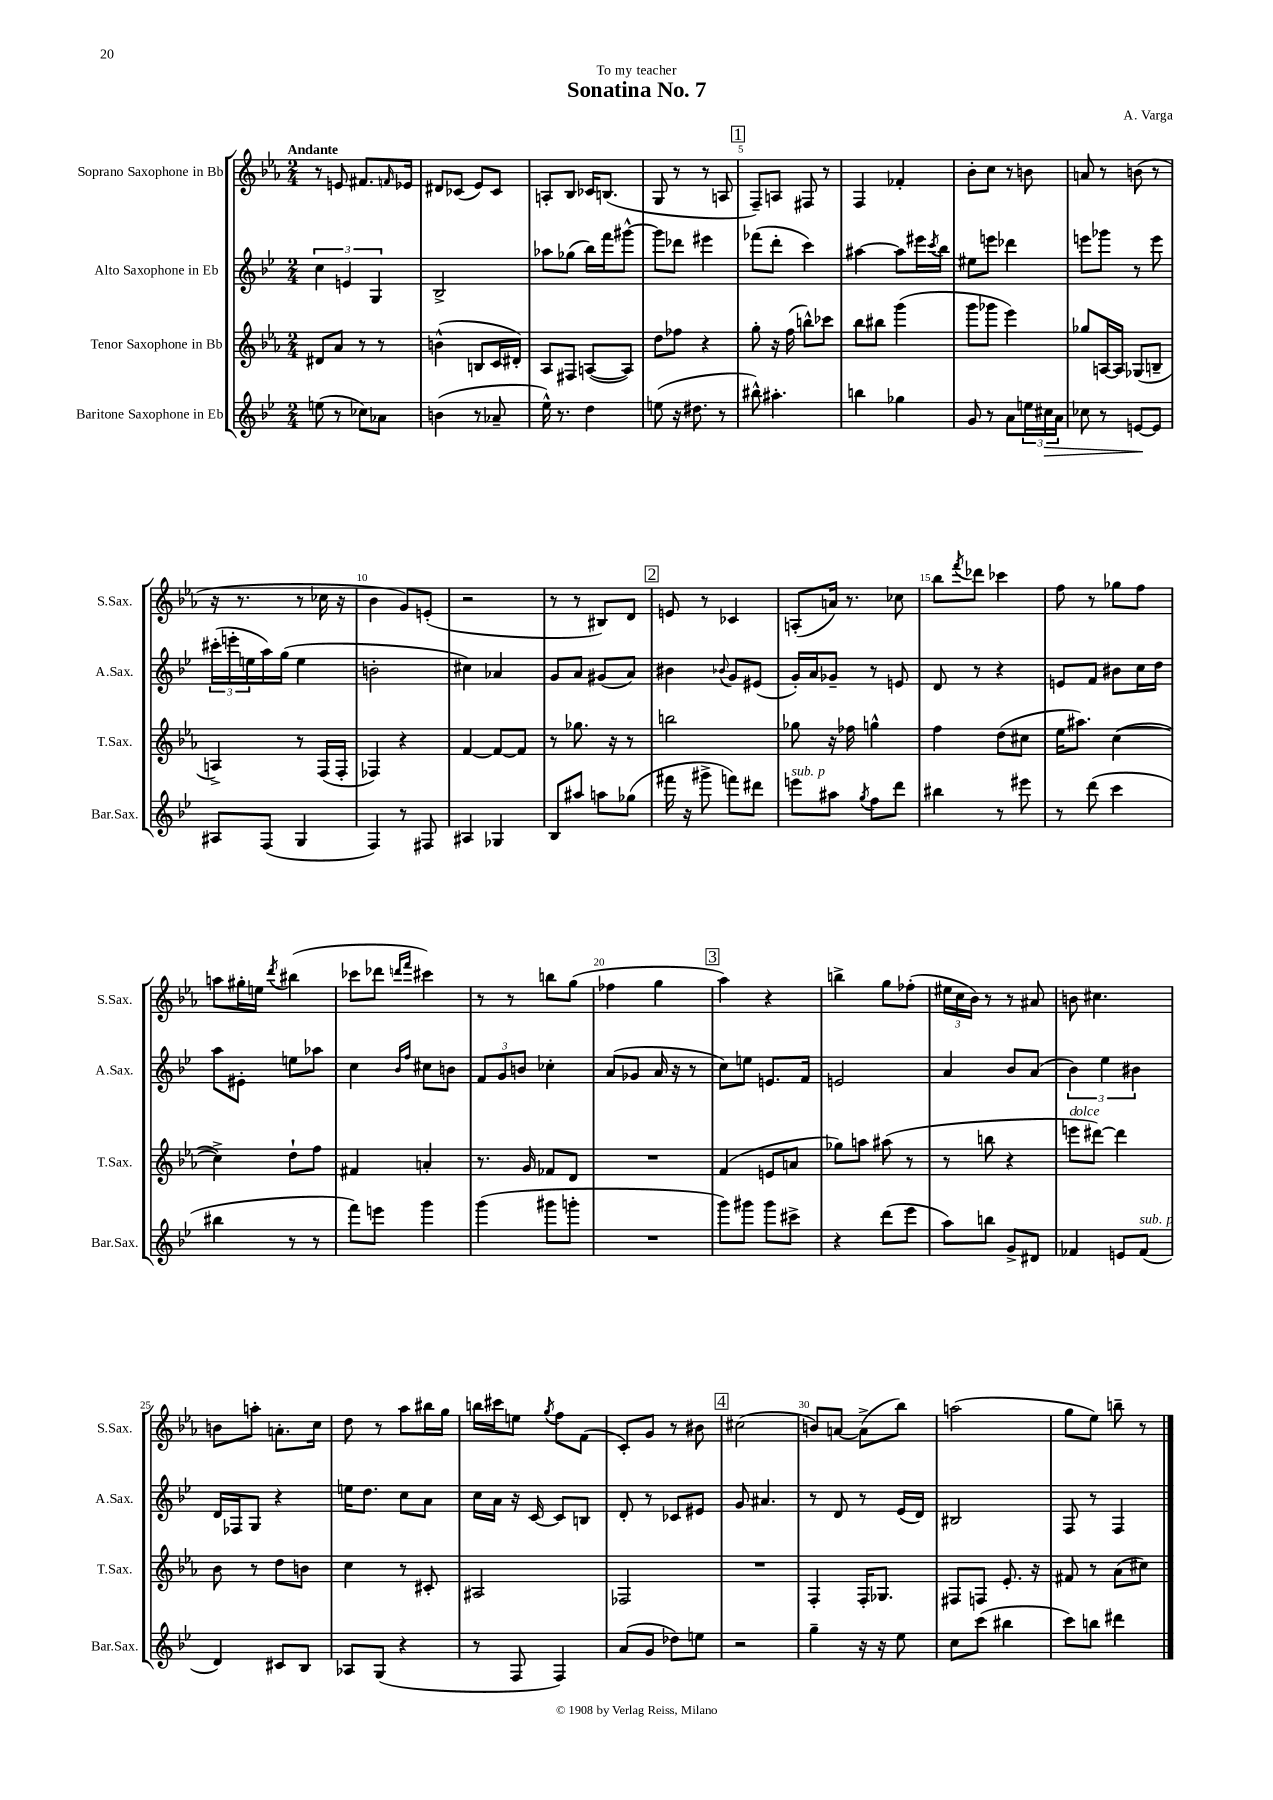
\header { title = "Sonatina No. 7" composer = "A. Varga" dedication = "To my teacher" }
<<
\new StaffGroup <<
\new Staff = "s0" \with { instrumentName = "Soprano Saxophone in Bb" shortInstrumentName = "S.Sax." } {
    \clef treble \key ees \major \numericTimeSignature \time 2/4 \tempo "Andante"
    r8 e'8 fis'8. \grace { f'16 } ees'16 |
    dis'8 ces'8( ees'8) ces'8 |
    a8-. bes8 ces'16 b8.( |
    g8 r8 r8 a8 |
    \mark \markup { \box "1" } f8--) a8 fis8 r8 |
    f4 fes'4-. |
    bes'8-. c''8 r8 b'8 |
    a'8 r8 b'8( r8 |
    r16 r8. r8 ces''16 r16 |
    bes'4 g'8) e'8-.( |
    r2 |
    r8 r8 bis8) d'8 |
    \mark \markup { \box "2" } e'8 r8 ces'4 |
    a8-.( a'16) r8. ces''8 |
    bes''8 \acciaccatura { f'''8 } des'''8 ces'''4 |
    f''8 r8 ges''8 f''8 |
    a''8 gis''16-. e''16 \acciaccatura { d'''8 } bis''4( |
    ces'''8 des'''8 \grace { d'''16 f'''16 } cis'''4) |
    r8 r8 b''8 g''8( |
    fes''4 g''4 |
    \mark \markup { \box "3" } aes''4) r4 |
    b''4-> g''8 fes''8-.( |
    \tuplet 3/2 { eis''16 c''16 bes'16) } r8 r8 ais'8 |
    b'8 cis''4. |
    b'8 a''8-. a'8.-. c''16 |
    d''8 r8 aes''8 bis''16 g''16 |
    b''16 cis'''16 e''8 \acciaccatura { g''8 } f''8 f'8( |
    c'8-.) g'8 r8 bis'8 |
    \mark \markup { \box "4" } cis''2( |
    b'8) a'8~ a'8->( bes''8) |
    a''2( |
    g''8 ees''8) b''8-- r8 \bar "|." |
}
\new Staff = "s1" \with { instrumentName = "Alto Saxophone in Eb" shortInstrumentName = "A.Sax." } {
    \clef treble \key bes \major \numericTimeSignature \time 2/4
    \tuplet 3/2 { c''4 e'4 g4 } |
    bes2-> |
    aes''8 ges''8( bes''16) f'''16 gis'''8~-^ |
    gis'''8 des'''8 eis'''4 |
    \mark \markup { \box "1" } fes'''8( d'''8-. c'''4) |
    ais''4~ ais''8 eis'''16 \acciaccatura { c'''8 } bes''16 |
    eis''8 e'''8 des'''4 |
    e'''8 ges'''8 r8 e'''8 |
    \tuplet 3/2 { cis'''16-.( e'''16-. e''16 } a''16) g''16( e''4 |
    b'2-. |
    cis''4) aes'4 |
    g'8 a'8 gis'8( a'8) |
    \mark \markup { \box "2" } bis'4 \appoggiatura { bes'8 } g'8 eis'8( |
    g'16-.) a'16 ges'8-- r8 e'8 |
    d'8 r8 r4 |
    e'8 f'8 bis'8 c''16 d''16 |
    a''8 eis'8-. e''8 aes''8 |
    c''4 \grace { bes'16 f''16 } cis''8 b'8 |
    \tuplet 3/2 { f'8 g'8 b'8 } ces''4-. |
    a'8( ges'8 a'16 r16 r8 |
    \mark \markup { \box "3" } c''8) e''8 e'8. f'16 |
    e'2 |
    a'4 bes'8 a'8( |
    \tuplet 3/2 { bes'4) ees''4 bis'4 } |
    d'16 fes16 g8 r4 |
    e''16 d''8. c''8 a'8 |
    c''16 a'16 r16 c'16~ c'8 b8 |
    d'8-. r8 ces'8 eis'8 |
    \mark \markup { \box "4" } g'8 ais'4. |
    r8 d'8 r8 ees'16( d'16) |
    bis2 |
    f8 r8 f4 \bar "|." |
}
\new Staff = "s2" \with { instrumentName = "Tenor Saxophone in Bb" shortInstrumentName = "T.Sax." } {
    \clef treble \key ees \major \numericTimeSignature \time 2/4
    dis'8 aes'8 r8 r8 |
    b'4-^( b8 c'16 dis'16-.) |
    aes8 fis8 a8~( a8) |
    d''8 fes''8 r4 |
    \mark \markup { \box "1" } g''8-. r16 f''16( b''8-^) ces'''8 |
    bes''8 bis''8 g'''4( |
    g'''8 ges'''8 ees'''4) |
    ges''8 a16~ a16 ges8( b8-- |
    a4->) r8 f16( f16-. |
    fes4) r4 |
    f'4~ f'8~ f'8 |
    r8 ges''8. r16 r8 |
    \mark \markup { \box "2" } b''2 |
    ges''8 r16 fes''16 g''4-^ |
    f''4 d''8( cis''8 |
    ees''16 ais''8.) c''4~( |
    c''4->) d''8-! f''8 |
    fis'4 a'4-. |
    r8. g'16 fes'8 d'8 |
    R2 |
    \mark \markup { \box "3" } f'4( e'8 a'8 |
    ges''8) a''8 ais''8( r8 |
    r8 b''8 r4 |
    e'''8^\markup { \italic "dolce" } dis'''8~) dis'''4 |
    bes'8 r8 d''8 b'8 |
    c''4 r8 cis'8-. |
    ais2 |
    fes2 |
    \mark \markup { \box "4" } R2 |
    f4-. f16-. ges8. |
    fis8 f8 ees'8.-. r16 |
    fis'8 r8 aes'8( cis''8) \bar "|." |
}
\new Staff = "s3" \with { instrumentName = "Baritone Saxophone in Eb" shortInstrumentName = "Bar.Sax." } {
    \clef treble \key bes \major \numericTimeSignature \time 2/4
    e''8( r8 ces''8) aes'8 |
    b'4( r8 aes'8-- |
    ees''16-^) r8. d''4 |
    e''8( r16 dis''8. r8 |
    \mark \markup { \box "1" } bis''8-^) ais''4.-. |
    b''4 ges''4 |
    g'8 r8 a'8 \tuplet 3/2 { e''16 cis''16\> a'16 } |
    ces''8 r8 e'8~\! e'8 |
    ais8 f8( g4 |
    f4) r8 fis8 |
    ais4 ges4 |
    bes8 ais''8 a''8 ges''8( |
    \mark \markup { \box "2" } fis'''16 r16 gis'''8-> f'''8) dis'''8 |
    e'''8^\markup { \italic "sub. p" } ais''8 \acciaccatura { g''8 } f''8 d'''8 |
    bis''4 r8 eis'''8 |
    r8 d'''8( c'''4 |
    bis''4 r8 r8 |
    f'''8) e'''8 g'''4 |
    g'''4( gis'''8 g'''8-. |
    R2 |
    \mark \markup { \box "3" } g'''8) gis'''8 gis'''8 cis'''8-> |
    r4 d'''8( ees'''8 |
    a''8) b''8 g'8-> dis'8 |
    fes'4 e'8 fes'8^\markup { \italic "sub. p" }( |
    d'4) cis'8 bes8 |
    aes8 g8( r4 |
    r8 f8 f4) |
    a'8( g'8 des''8) e''8 |
    \mark \markup { \box "4" } r2 |
    g''4-- r16 r16 ees''8 |
    c''8 c'''8( bis''4 |
    c'''8) b''8 dis'''4 \bar "|." |
}
>>
>>
\layout { \context { \Score \override BarNumber.break-visibility = ##(#f #t #t) barNumberVisibility = #(every-nth-bar-number-visible 5) } }
